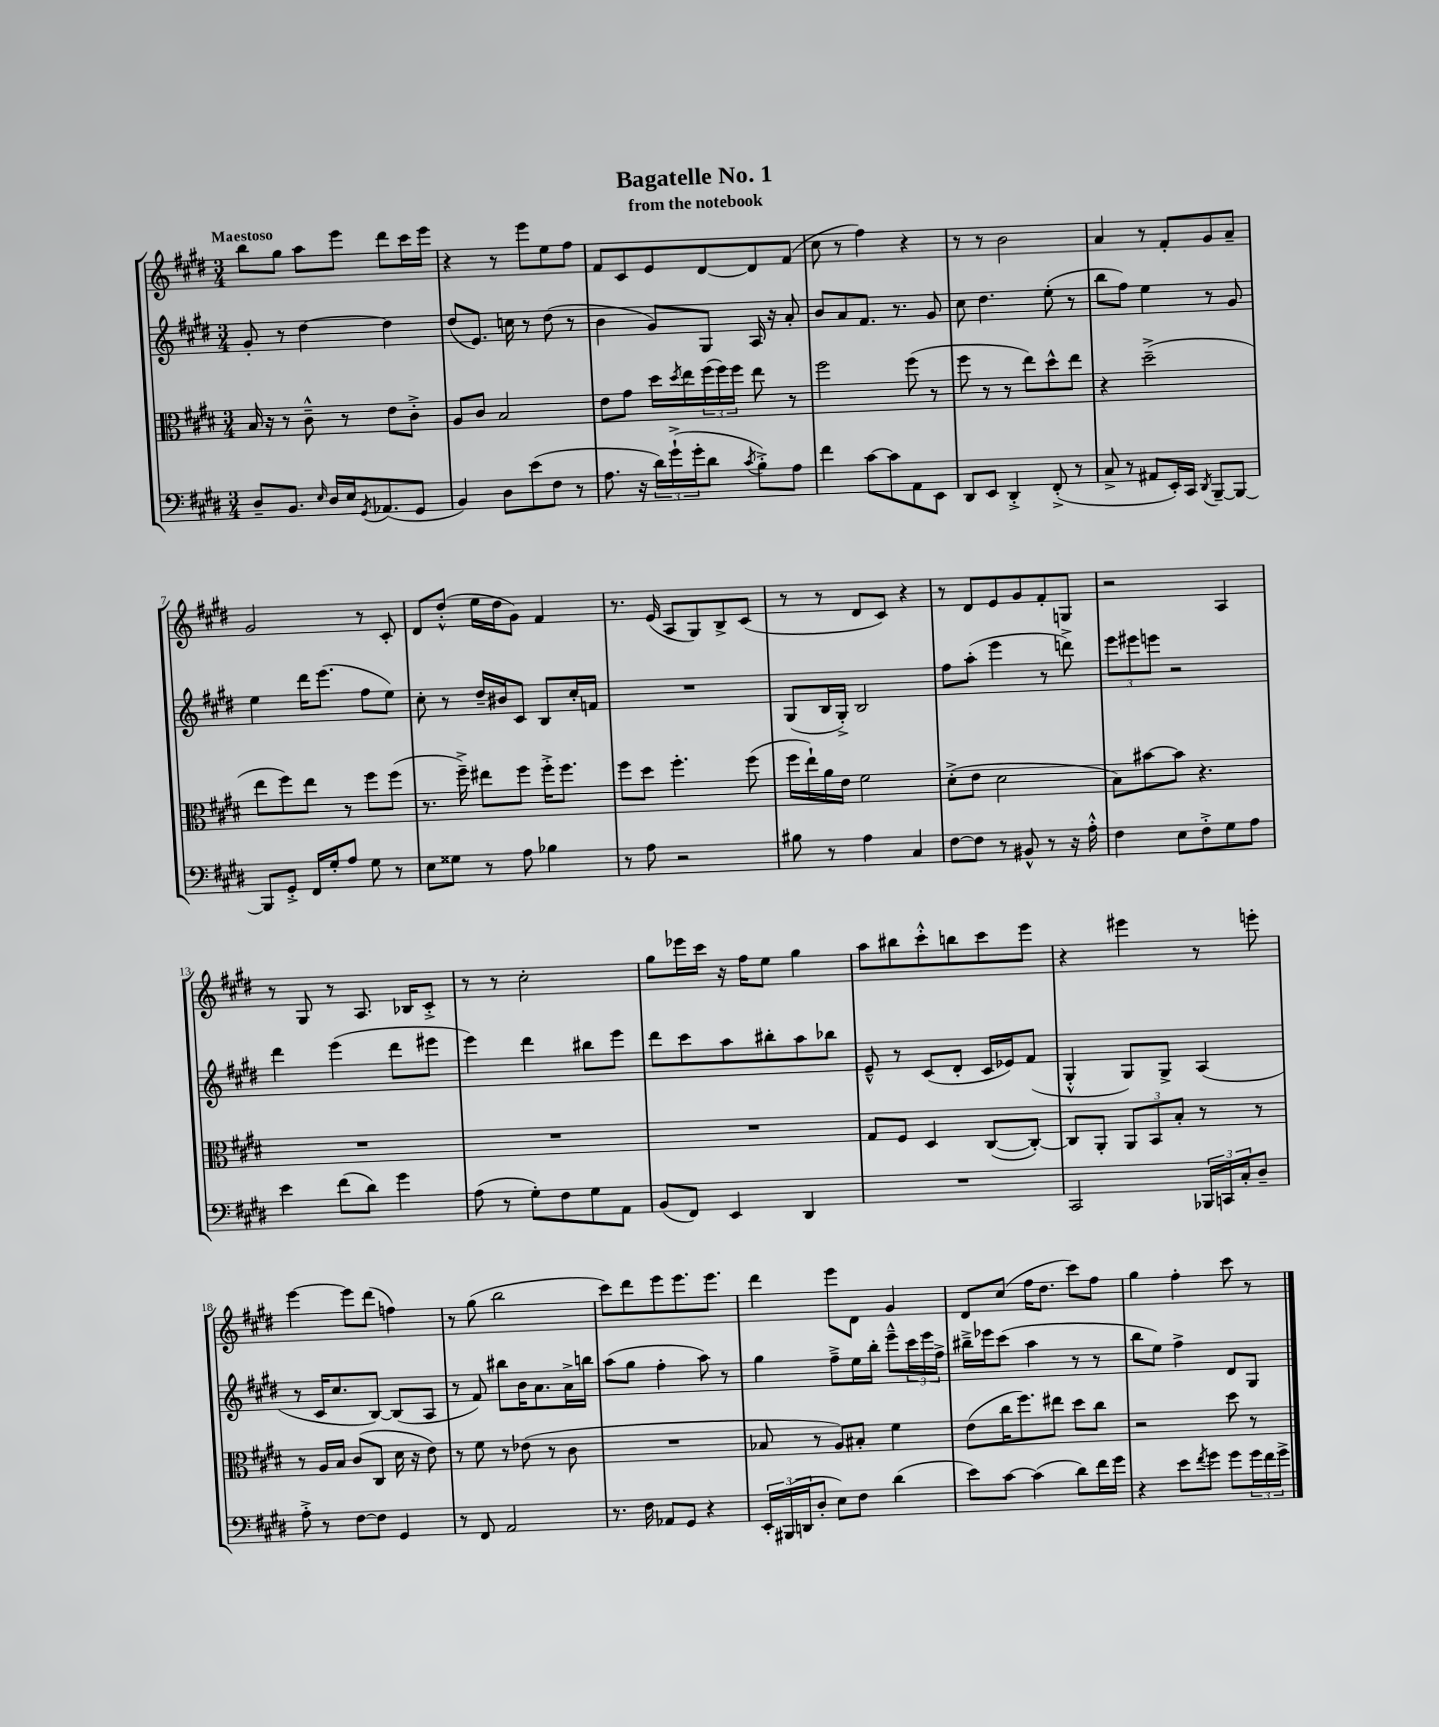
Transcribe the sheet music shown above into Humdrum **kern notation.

**kern	**kern	**kern	**kern
*staff4	*staff3	*staff2	*staff1
*clefF4	*clefC3	*clefG2	*clefG2
*k[f#c#g#d#]	*k[f#c#g#d#]	*k[f#c#g#d#]	*k[f#c#g#d#]
*M3/4	*M3/4	*M3/4	*M3/4
8D#~	16B	8g#'	8bb
.	16r	.	.
8.BB	8r	8r	8gg#
.	8c#~^^	[4dd#	8aa
16qqE	.	.	.
16D#	.	.	.
16E	8r	.	8eee
8qGG#	.	.	.
(8.AA-	.	.	.
.	8e	4dd#]	8ddd#
8GG#	8c#'^	.	16ccc#
.	.	.	16eee
=	=	=	=
4BB)	8A	(8dd#	4r
.	8c#	8.e)	.
8D#	2B	.	8r
.	.	16cc	.
(8e	.	8r	8eee
8F#	.	(8dd#	8ee
8r	.	8r	8ff#
=	=	=	=
8.A	8e	4b	8f#
.	8g#	.	8c#
16r	.	.	.
24d#)	16dd#	8g#)	8e
(24g#`^	.	.	.
.	8qdd#	.	.
.	16ee	.	.
24g#'	.	.	.
8d#	(24ff#	8G#	[8d#
.	24ff#)	.	.
.	24ff#	.	.
8qc#	.	.	.
8B'^)	8ee	16A	8d#]
.	.	16r	.
8A	8r	8a'	(8f#
=	=	=	=
4f#	2ff#	8b	8cc#
.	.	8a	8r
[8c#	.	8.f#	4ff#)
8c#]	.	.	.
.	.	8.r	.
8AA	(8ff#	.	4r
8EE	8r	8g#	.
=	=	=	=
8DD#	8ff#	8cc#	8r
8EE	8r	4.dd#	8r
4DD#'^	8r	.	2b
.	8ee)	.	.
(8FF#'^	8dd#^^	(8ee'	.
8r	8ee	8r	.
=	=	=	=
8C#^	4r	8bb	4a
8r	.	8ff#)	.
8AA#	(2dd#~^	4ee	8r
16EE')	.	.	8f#'
16CC#	.	.	.
8qDD#	.	.	.
[8BBB~	.	8r	8g#
8BBB_	.	8g#	8a~
=	=	=	=
8BBB]	8ee	4ee	2g#
8GG#'^	8ff#)	.	.
16FF#	8ee	16ddd#	.
16G#'	.	(8.eee	.
8A	8r	.	.
8G#	8ff#	8ff#	8r
8r	(8ff#	8ee)	8c#'
=	=	=	=
8E	8.r	8cc#'	8d#
8G##	.	8r	(8dd#'^^
.	16ff#~^)	.	.
8r	8ee#	16dd#~	16ee
.	.	16b#	16dd#
8A	8ff#	8c#	8g#)
4B-	16ff#'^	8B	4f#
.	8.ff#	.	.
.	.	16cc#'	.
.	.	16f	.
=	=	=	=
8r	8ff#	2.r	8.r
8A	8dd#	.	.
.	.	.	(16e
2r	4.ff#'	.	8A
.	.	.	8G#)
.	.	.	8B^
.	(8ff#	.	(8c#
=	=	=	=
8B#	16ff#	(8G#	8r
.	16ee`)	.	.
8r	16a	16B	8r
.	16e	16G#'^)	.
4A	2f#	2B	8d#
.	.	.	8c#)
4C#	.	.	4r
=	=	=	=
[8F#	(8d#'^	8ff#	8r
8F#]	8e	(8aa'	8d#
8r	2d#	4eee	8e
8BB#^^	.	.	8g#
8r	.	8r	8f#'
16r	.	8ddd^)	8G
16A'^^	.	.	.
=	=	=	=
4F#	8B)	12eee	2r
.	.	12eee#	.
.	[8b#	.	.
.	.	12eee	.
8E	8b#]	2r	.
8F#'^	4.r	.	.
8G#	.	.	4A
8A	.	.	.
=	=	=	=
4e	2.r	4ddd#	8r
.	.	.	8G#
(8f#	.	(4eee	8r
8d#)	.	.	8.A
4g#	.	8ddd#	.
.	.	.	16B-
.	.	8eee#	8c#'^
=	=	=	=
(8A	2.r	4eee)	8r
8r	.	.	8r
8G#')	.	4ddd#	2cc#'
8F#	.	.	.
8G#	.	8bb#	.
8AA	.	8eee	.
=	=	=	=
(8BB	2.r	8ddd#	8gg#
8FF#)	.	8ccc#	16eee-
.	.	.	16ccc#
4EE	.	8aa	16r
.	.	.	16ff#
.	.	8bb#'	8ee
4DD#	.	8aa	4gg#
.	.	8bb-	.
=	=	=	=
2.r	8G#	8e~^^	8aa
.	8F#	8r	8bb#
.	4D#	(8c#	8ccc#'^^
.	.	8d#'	8bb
.	([8C#	16c#	8ccc#
.	.	16e-)	.
.	8C#'_)	(8f#	8eee
=	=	=	=
2CC#	8C#]	4G#'^^	4r
.	8AA'	.	.
.	12AA	8G#)	4eee#
.	12BB	.	.
.	.	8G#^	.
.	12B'	.	.
24BBB-	8r	(4A	8r
24CC	.	.	.
24C#'	.	.	.
8D#~	8r	.	8eee'
=	=	=	=
8A'^	8r	8r	[4eee
8r	16A	16c#	.
.	16B	8.cc#	.
[8F#	(8c#	.	8eee]
8F#]	8C#	[8B)	(8ddd#
4GG#	16d#	(8B]	4ff)
.	16r	.	.
.	8e)	8A	.
=	=	=	=
8r	8r	8r	8r
8FF#	8f#	8f#)	(8gg#
2AA	8r	8bb#	2bb
.	(8e-	16b	.
.	.	8.a	.
.	8r	.	.
.	8c#	16a^	.
.	.	16bb	.
=	=	=	=
8.r	2.r	(8aa	8ccc#)
.	.	8gg#	8ddd#
16F#	.	.	.
8AA-	.	4ff#'	8eee
8GG#	.	.	8.eee
4r	.	8aa)	.
.	.	.	8.eee
.	.	8r	.
=	=	=	=
24EE'	8B-	4gg#	4ddd#
(24BBB#	.	.	.
24DD	.	.	.
8D#'	8r	.	.
8E)	8A)	8ff#~^	8eee
8F#	8B#'	16ee	8d#
.	.	16bb'	.
(4d#	4f#	8eee~^^	4g#
.	.	24ccc#	.
.	.	24eee	.
.	.	24ff#^	.
=	=	=	=
8e)	(8e	16bb#~^	8d#
.	.	16eee-	.
[8c#	16cc#	(8ccc#	(8cc#
.	8.ff#)	.	.
(4c#]	.	4aa	16ff#
.	.	.	8.dd#
.	8ee#	.	.
8d#)	8dd#	8r	8ccc#)
16f#	8cc#	8r	8ff#
16g#	.	.	.
=	=	=	=
4r	2r	8bb	4gg#
.	.	8ee)	.
8e	.	4ff#^	4ff#'
8qf#	.	.	.
8g#	.	.	.
8g#	8dd#	8d#	8ccc#
24g#	8r	8G#	8r
24f#	.	.	.
24g#^	.	.	.
==	==	==	==
*-	*-	*-	*-
